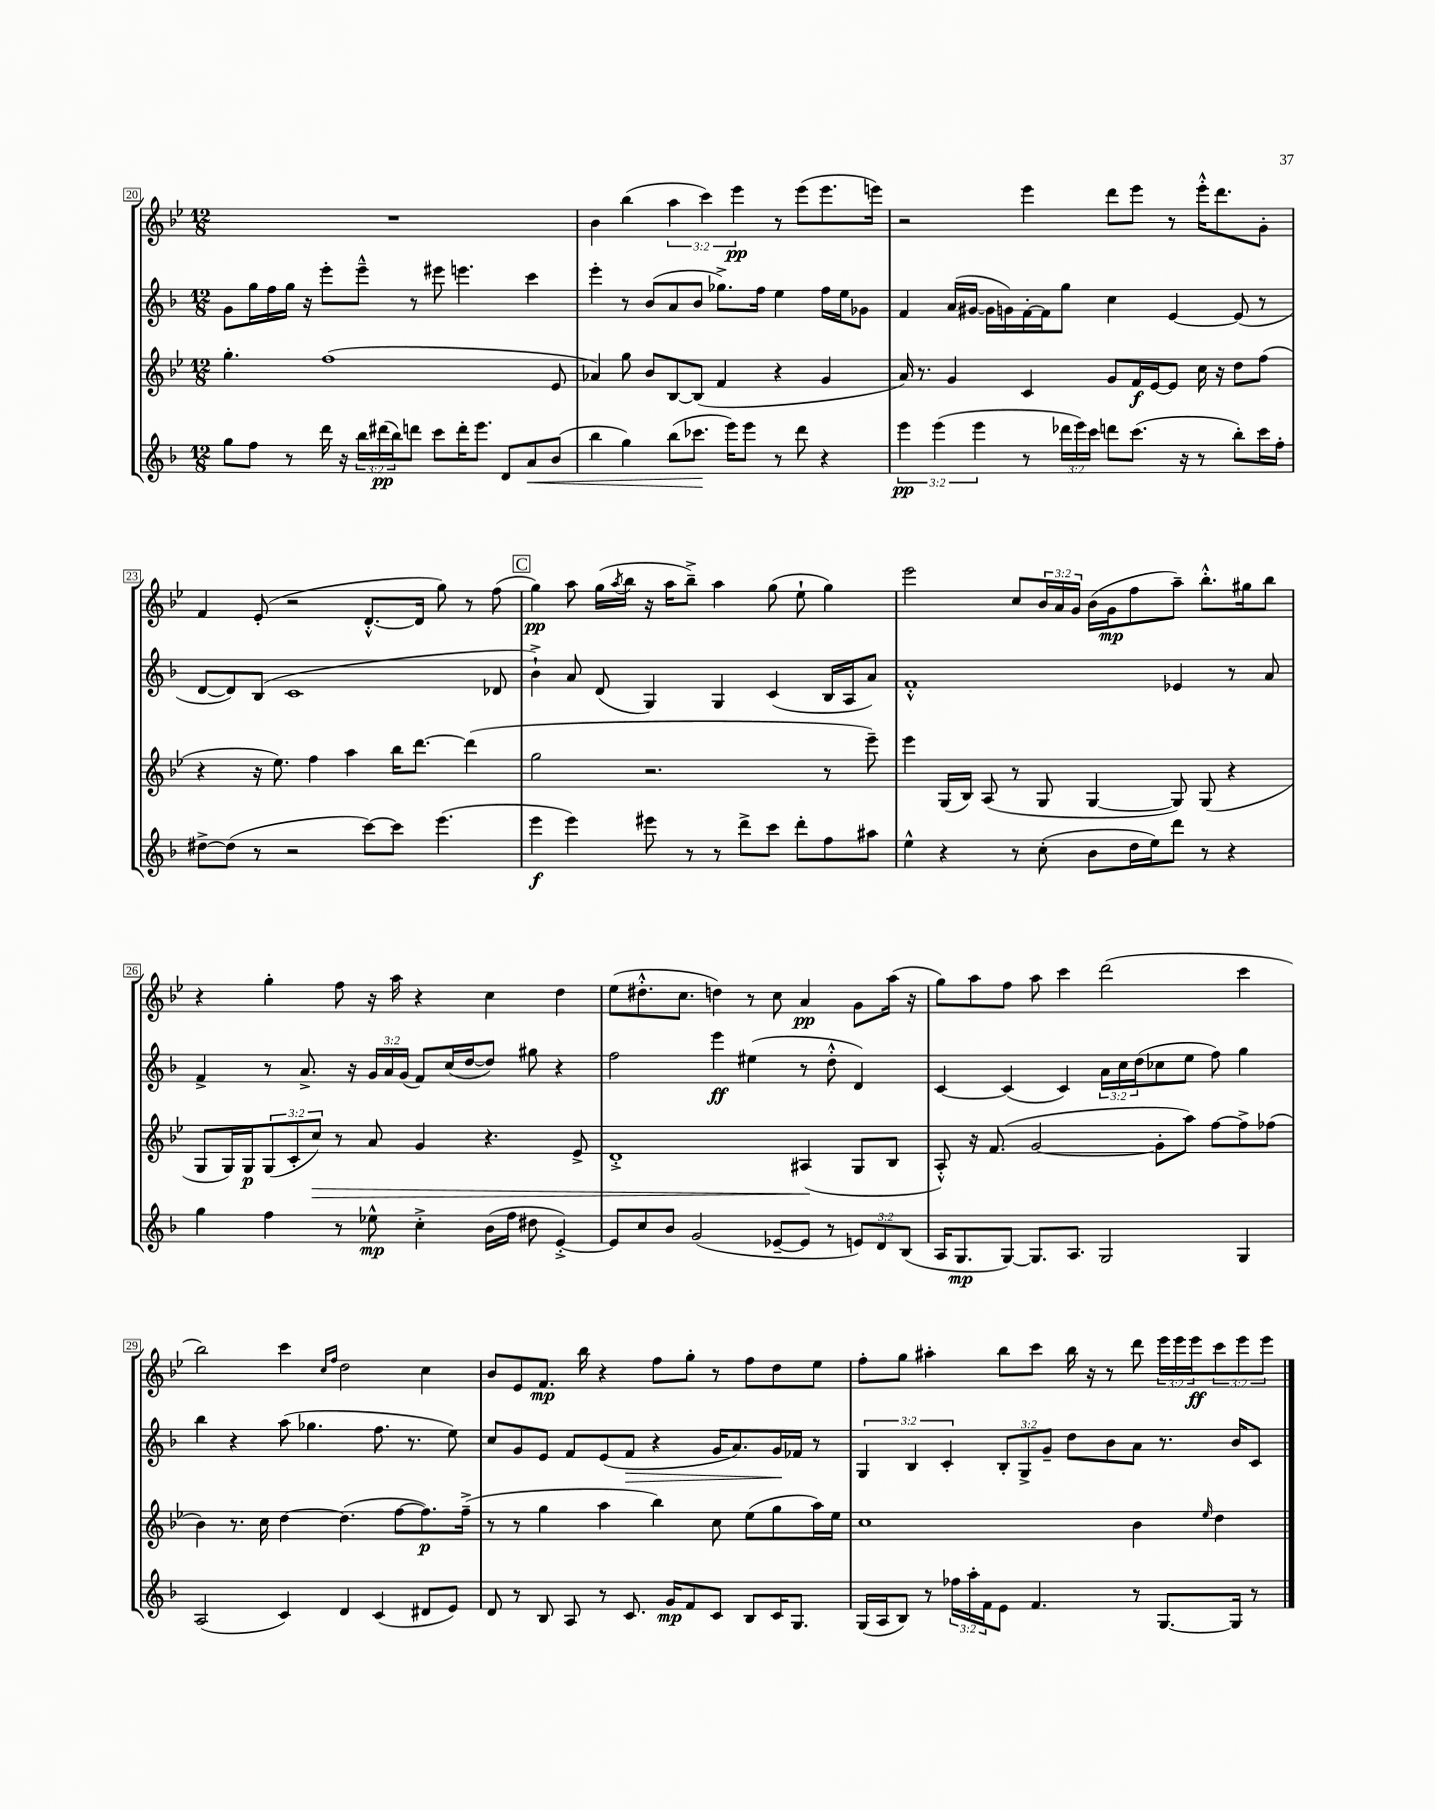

**kern	**dynam	**kern	**dynam	**kern	**dynam	**kern	**dynam
*part4	*part4	*part3	*part3	*part2	*part2	*part1	*part1
*staff4	*staff4	*staff3	*staff3	*staff2	*staff2	*staff1	*staff1
*clefG2	*	*clefG2	*	*clefG2	*	*clefG2	*
*k[b-]	*	*k[b-e-]	*	*k[b-]	*	*k[b-e-]	*
*M12/8	*	*M12/8	*	*M12/8	*	*M12/8	*
=20	=20	=20	=20	=20	=20	=20	=20
8gg\L	.	4.gg'\	.	8g\L	.	1.r	.
8ff\J	.	.	.	16gg\L	.	.	.
.	.	.	.	16ff\	.	.	.
8r	.	.	.	16gg\JJ	.	.	.
.	.	.	.	16r	.	.	.
16ddd\	.	(1ff	.	8eee'\L	.	.	.
16r	.	.	.	.	.	.	.
24bb-\LL	.	.	.	8eee~^^\J	.	.	.
(24ddd#X\	pp	.	.	.	.	.	.
24bb-\J)	.	.	.	.	.	.	.
8dddn\J	.	.	.	8r	.	.	.
8ccc\L	.	.	.	8eee#X\	.	.	.
16ddd'\K	.	.	.	4.eeen\	.	.	.
8.eee\J	.	.	.	.	.	.	.
8d/L	.	.	.	.	.	.	.
!	!LO:HP:b	!	!	!	!	!	!
8a/	<	.	.	4ccc\	.	.	.
(8b-/J	.	8e-/	.	.	.	.	.
=21	=21	=21	=21	=21	=21	=21	=21
4bb-\	.	4a-X/)	.	4eee'\	.	4b-\	.
4gg\)	.	8gg\	.	8r	.	(4bb-\	.
.	.	8b-/L	.	(8b-/L	.	.	.
(8bb-\L	.	[8B-/	.	8a/	.	6aa\	.
8.ccc-X\J	.	(8B-/J]	.	8b-/J	.	.	.
.	.	.	.	.	.	6ccc\)	.
.	.	4f/	.	8.gg-X^\L)	.	.	.
16eee\KL)	[	.	.	.	.	.	.
.	.	.	.	.	.	6eee-\	pp
8eee\J	.	.	.	.	.	.	.
.	.	.	.	16ff\Jk	.	.	.
8r	.	4r	.	4ee\	.	8r	.
8ddd\	.	.	.	.	.	(8eee-\L	.
4r	.	4g/	.	16ff\LL	.	8.eee-\	.
.	.	.	.	16ee\J	.	.	.
.	.	.	.	8g-X\J	.	.	.
.	.	.	.	.	.	16eeen\Jk)	.
=22	=22	=22	=22	=22	=22	=22	=22
6eee\	pp	16a/)	.	4f/	.	2r	.
.	.	8.r	.	.	.	.	.
(6eee\	.	.	.	.	.	.	.
.	.	4g/	.	(16a/LL	.	.	.
.	.	.	.	[16g#X/JJ	.	.	.
6eee\	.	.	.	.	.	.	.
.	.	.	.	16g#\LL]	.	.	.
.	.	.	.	16gn\)	.	.	.
8r	.	4c/	.	[16f'\	.	4eee-\	.
.	.	.	.	16f\J]	.	.	.
24ddd-X\LL	.	.	.	8gg\J	.	.	.
24eee\)	.	.	.	.	.	.	.
24ccc\JJ	.	.	.	.	.	.	.
8dddn\L	.	8g/L	.	4cc\	.	8ddd\L	.
(8.ccc\J	.	16f/L	f	.	.	8eee-\J	.
.	.	[16e-/J	.	.	.	.	.
.	.	8e-/J]	.	[4e/	.	8r	.
16r	.	.	.	.	.	.	.
8r	.	16cc\	.	.	.	16eee-'^^\KL	.
.	.	16r	.	.	.	8.ddd\	.
8bb-'\L)	.	8dd\L	.	(8e/]	.	.	.
16ccc\L	.	(8ff\J	.	8r	.	8g'\J	.
16ff'\JJ	.	.	.	.	.	.	.
!!LO:LB:g=z
=23	=23	=23	=23	=23	=23	=23	=23
[8dd#X^\L	.	4r	.	[8d/L	.	4f/	.
(8dd#\J]	.	.	.	8d/])	.	.	.
8r	.	16r	.	(8B-/J	.	(8e-'/	.
.	.	8.ee-\)	.	.	.	.	.
2r	.	.	.	1c	.	2r	.
.	.	4ff\	.	.	.	.	.
.	.	4aa\	.	.	.	.	.
[8ccc\L)	.	.	.	.	.	[8.d'^^/L	.
8ccc\J]	.	16bb-\KL	.	.	.	.	.
.	.	[8.ddd\J	.	.	.	16d/Jk]	.
(4.eee\	.	.	.	.	.	8gg\)	.
.	.	(4ddd\]	.	.	.	8r	.
.	.	.	.	8d-X/	.	(8ff\	.
!!LO:REH:place=s1:t=C
=24	=24	=24	=24	=24	=24	=24	=24
4eee\	f	2gg\	.	4b-`^\)	.	4gg\)	pp
4eee\)	.	.	.	8a/	.	8aa\	.
.	.	.	.	(8d/	.	(16gg\LL	.
.	.	.	.	.	.	8qaa/	.
.	.	.	.	.	.	16bb-\JJ	.
8eee#X\	.	2.r	.	4G/)	.	16r	.
.	.	.	.	.	.	16aa\KL	.
8r	.	.	.	.	.	8bb-~^\J)	.
8r	.	.	.	4G/	.	4aa\	.
8ddd^\L	.	.	.	.	.	.	.
8ccc\J	.	.	.	(4c/	.	(8gg\	.
8ddd'\L	.	.	.	.	.	8ee-`\	.
8ff\	.	8r	.	16B-/LL	.	4gg\)	.
.	.	.	.	16A/J	.	.	.
8aa#X\J	.	8eee-~\)	.	8a/J)	.	.	.
=25	=25	=25	=25	=25	=25	=25	=25
4ee^^\	.	4eee-\	.	1f'^^	.	2eee-\	.
4r	.	(16G/LL	.	.	.	.	.
.	.	16B-/JJ)	.	.	.	.	.
.	.	(8A/	.	.	.	.	.
8r	.	8r	.	.	.	8cc/L	.
(8cc'\	.	8G/	.	.	.	24b-/L	.
.	.	.	.	.	.	24a/	.
.	.	.	.	.	.	24g/JJ	.
8b-\L	.	[4G/	.	.	.	(16b-\LL	.
.	.	.	.	.	.	16g\J	mp
16dd\L	.	.	.	.	.	8ff\	.
16ee\J)	.	.	.	.	.	.	.
8ddd\J	.	8G/])	.	4e-X/	.	8aa~\J)	.
8r	.	(8G/	.	.	.	8.bb-'^^\L	.
4r	.	4r	.	8r	.	.	.
.	.	.	.	.	.	16gg#X\k	.
.	.	.	.	8a/	.	8bb-\J	.
!!LO:LB:g=z
=26	=26	=26	=26	=26	=26	=26	=26
4gg\	.	8G/L	.	4f^/	.	4r	.
.	.	16G/L)	.	.	.	.	.
.	.	16G/J	p	.	.	.	.
4ff\	.	(12G/	.	8r	.	4gg'\	.
.	.	12c'/	.	.	.	.	.
.	.	.	.	8.a^/	.	.	.
!	!	!	!LO:HP:b	!	!	!	!
.	.	12cc/J)	>	.	.	.	.
8r	.	8r	.	.	.	8ff\	.
.	.	.	.	16r	.	.	.
8ee-X^^\	mp	8a/	.	24g/LL	.	16r	.
.	.	.	.	24a/	.	.	.
.	.	.	.	.	.	16aa\	.
.	.	.	.	(24g/JJ	.	.	.
4cc'^\	.	4g/	.	8f/L)	.	4r	.
.	.	.	.	(16cc/L	.	.	.
.	.	.	.	[16dd/J	.	.	.
(16b-\LL	.	4.r	.	8dd/J])	.	4cc\	.
16ff\JJ	.	.	.	.	.	.	.
8dd#X\	.	.	.	8gg#X\	.	.	.
[4e'^/)	.	.	.	4r	.	4dd\	.
.	.	8e-^/	.	.	.	.	.
=27	=27	=27	=27	=27	=27	=27	=27
8e/L]	.	1d'^	.	2ff\	.	(8ee-\L	.
8cc/	.	.	.	.	.	8.dd#X'^^\	.
8b-/J	.	.	.	.	.	.	.
.	.	.	.	.	.	8.cc\J	.
(2g/	.	.	.	.	.	.	.
.	.	.	.	4eee\	ff	4ddn\)	.
.	.	.	.	(4ee#X\	.	8r	.
[8e-X~/L	.	.	.	.	.	8cc\	.
8e-/J]	.	(4A#X/	.	8r	.	4a/	pp
8r	.	.	.	8dd'^^\	.	.	.
12en/L)	.	8G/L	]	4d/)	.	8g\L	.
12d/	.	.	.	.	.	.	.
.	.	8B-/J	.	.	.	(16aa\Jk	.
(12B-/J	.	.	.	.	.	.	.
.	.	.	.	.	.	16r	.
=28	=28	=28	=28	=28	=28	=28	=28
16A/KL	.	8A'^^/)	.	[4c/	.	8gg\L)	.
8.G/	mp	.	.	.	.	.	.
.	.	16r	.	.	.	8aa\	.
.	.	(8.f/	.	.	.	.	.
[8G/J)	.	.	.	(4c/]	.	8ff\J	.
8.G/L]	.	[2g/	.	.	.	8aa\	.
.	.	.	.	4c/)	.	4ccc\	.
8.A/J	.	.	.	.	.	.	.
2G/	.	.	.	24a\LL	.	(2ddd\	.
.	.	.	.	24cc\	.	.	.
.	.	.	.	(24dd\J	.	.	.
.	.	8g'\L]	.	8cc-X\	.	.	.
.	.	8aa\J)	.	8ee\J	.	.	.
.	.	[8ff\L	.	8ff\)	.	.	.
4G/	.	8ff^\]	.	4gg\	.	4ccc\	.
.	.	(8ff-X\J	.	.	.	.	.
!!LO:LB:g=z
=29	=29	=29	=29	=29	=29	=29	=29
(2A/	.	4b-\)	.	4bb-\	.	2bb-\)	.
.	.	8.r	.	4r	.	.	.
.	.	16cc\	.	.	.	.	.
4c/)	.	[4dd\	.	(8aa\	.	4ccc\	.
.	.	.	.	4.gg-X\	.	.	.
.	.	.	.	.	.	16qqcc/LL	.
.	.	.	.	.	.	16qqff/JJ	.
4d/	.	(4.dd\]	.	.	.	2dd\	.
(4c/	.	.	.	8.ff\	.	.	.
.	.	[8ff\L	.	.	.	.	.
.	.	.	.	8.r	.	.	.
8d#X/L	.	8.ff\])	p	.	.	4cc\	.
8e/J)	.	.	.	8ee\)	.	.	.
.	.	(16ff~^\Jk	.	.	.	.	.
=30	=30	=30	=30	=30	=30	=30	=30
8d/	.	8r	.	8cc/L	.	8b-/L	.
8r	.	8r	.	8g/	.	8e-/	.
8B-/	.	4gg\	.	8e/J	.	8.f/J	mp
8A/	.	.	.	8f/L	.	.	.
.	.	.	.	.	.	16bb-\	.
8r	.	4aa\	.	(8e/	.	4r	.
!	!	!	!	!	!LO:HP:b	!	!
8.c/	.	.	.	8f/J	>	.	.
.	.	4bb-\)	.	4r	.	8ff\L	.
16g/KL	mp	.	.	.	.	.	.
8f/	.	.	.	.	.	8gg'\J	.
8c/J	.	8cc\	.	16g/KL	.	8r	.
.	.	.	.	8.a/)	.	.	.
8B-/L	.	(8ee-\L	.	.	.	8ff\L	.
16c/K	.	8gg\	.	16g/L	.	8dd\	.
8.G/J	.	.	.	16f-X/JJ	]	.	.
.	.	16aa\L)	.	8r	.	8ee-\J	.
.	.	16ee-\JJ	.	.	.	.	.
=31	=31	=31	=31	=31	=31	=31	=31
(16G/LL	.	1cc	.	6G/	.	8ff'\L	.
16A/J	.	.	.	.	.	.	.
8B-/J)	.	.	.	.	.	8gg\J	.
.	.	.	.	6B-/	.	.	.
8r	.	.	.	.	.	4aa#X'\	.
.	.	.	.	6c'/	.	.	.
24ff-X\LL	.	.	.	.	.	.	.
24aa'\	.	.	.	.	.	.	.
24f\J	.	.	.	.	.	.	.
8e\J	.	.	.	12B-'/L	.	8bb-\L	.
.	.	.	.	12G^/	.	.	.
4.f/	.	.	.	.	.	8ccc\J	.
.	.	.	.	12g~/J	.	.	.
.	.	.	.	8dd\L	.	16bb-\	.
.	.	.	.	.	.	16r	.
.	.	.	.	8b-\	.	8r	.
8r	.	4b-\	.	8a\J	.	8ddd\	.
[8.G/L	.	.	.	8.r	.	24eee-\LL	.
.	.	.	.	.	.	24eee-\	.
.	.	.	.	.	.	24eee-\J	ff
.	.	16qqee-/	.	.	.	.	.
.	.	4dd\	.	.	.	12ccc\	.
16G/Jk]	.	.	.	16b-/KL	.	.	.
.	.	.	.	.	.	12eee-\	.
8r	.	.	.	8c/J	.	.	.
.	.	.	.	.	.	12eee-\J	.
==	==	==	==	==	==	==	==
*-	*-	*-	*-	*-	*-	*-	*-
